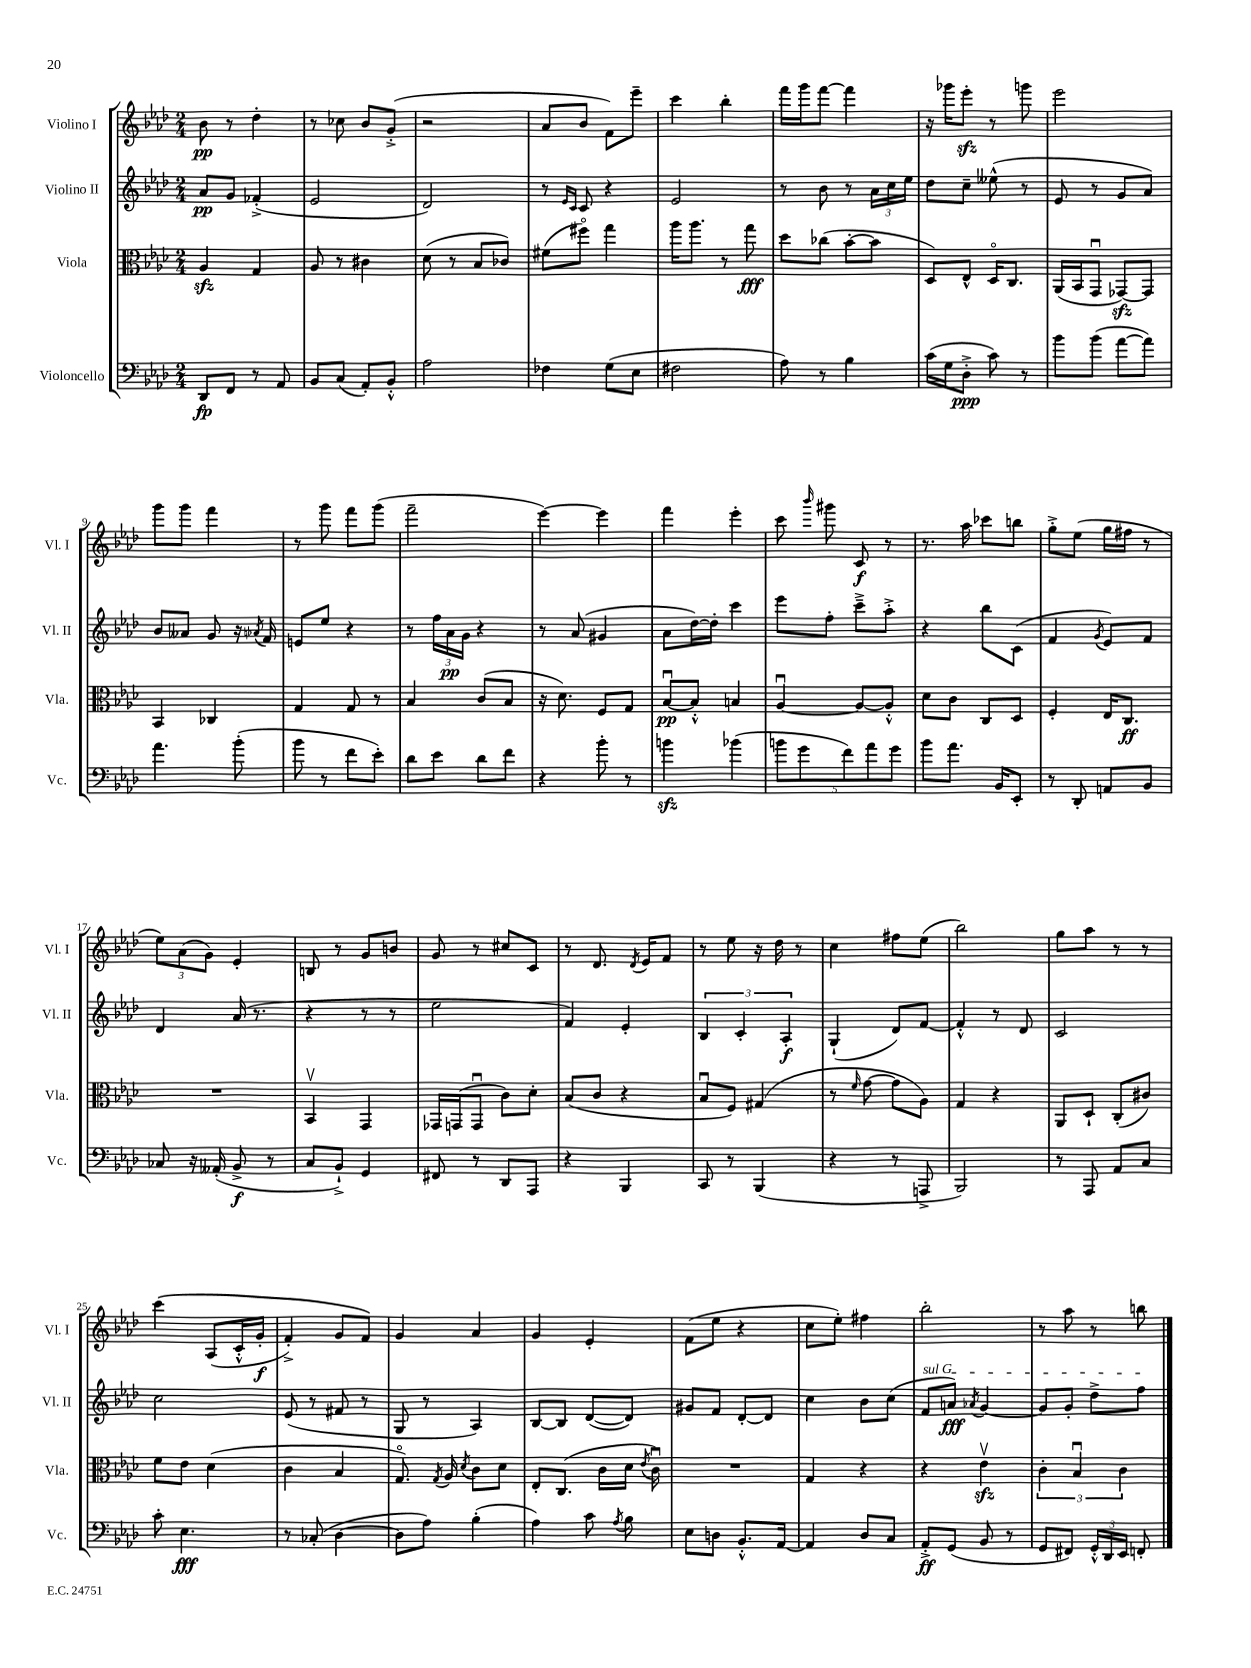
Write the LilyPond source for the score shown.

<<
\new StaffGroup <<
\new Staff = "s0" \with { instrumentName = "Violino I" shortInstrumentName = "Vl. I" } {
    \clef treble \key aes \major \numericTimeSignature \time 2/4
    \autoBeamOff bes'8\pp r8 des''4-. |
    r8 ces''8 bes'8[ g'8]-.->( |
    r2 |
    aes'8[ bes'8] f'8[) ees'''8]-- |
    c'''4 bes''4-. |
    f'''16[ g'''16 f'''8]~ f'''4 |
    r16 ges'''16[ ees'''8]-.\sfz r8 g'''8 |
    ees'''2 |
    g'''8[ g'''8] f'''4 |
    r8 g'''8 f'''8[ g'''8]( |
    f'''2-- |
    ees'''4~) ees'''4 |
    f'''4 ees'''4-. |
    c'''8 \grace { bes'''16 } gis'''8 c'8\f r8 |
    r8. aes''16 ces'''8[ b''8] |
    g''8[-.-> ees''8]( g''16[ fis''16] r8 |
    \tuplet 3/2 { ees''8[) aes'8( g'8]) } ees'4-. |
    b8 r8 g'8[ b'8] |
    g'8 r8 cis''8[ c'8] |
    r8 des'8. \acciaccatura { des'8 } ees'16[ f'8] |
    r8 ees''8 r16 des''16 r8 |
    c''4 fis''8[ ees''8]( |
    bes''2) |
    g''8[ aes''8] r8 r8 |
    c'''4\( aes8[( c'16-.-^ g'16]-.\f |
    f'4-.->) g'8[ f'8]\) |
    g'4 aes'4 |
    g'4 ees'4-. |
    f'8[( ees''8] r4 |
    c''8[ ees''8]-.) fis''4 |
    bes''2-. |
    r8 aes''8 r8 b''8 \bar "|." |
}
\new Staff = "s1" \with { instrumentName = "Violino II" shortInstrumentName = "Vl. II" } {
    \clef treble \key aes \major \numericTimeSignature \time 2/4
    \autoBeamOff aes'8[\pp g'8] fes'4-.->( |
    ees'2 |
    des'2) |
    r8 \grace { ees'16[ c'16] } c'8 r4 |
    ees'2 |
    r8 bes'8 r8 \tuplet 3/2 { aes'16[ c''16 ees''16] } |
    des''8[ c''8]-- eeses''8-^( r8 |
    ees'8 r8 g'8[ aes'8]) |
    bes'8[ aeses'8] g'8 r16 \acciaccatura { aes'8 } f'16 |
    e'8[ ees''8] r4 |
    r8 \tuplet 3/2 { f''16[ aes'16\pp g'16] } r4 |
    r8 aes'8( gis'4 |
    aes'8[ des''16~) des''16]-. c'''4 |
    ees'''8[ f''8]-. c'''8[---> aes''8]-.-> |
    r4 bes''8[ c'8]( |
    f'4 \acciaccatura { g'8 } ees'8[) f'8] |
    des'4 aes'16( r8. |
    r4 r8 r8 |
    ees''2 |
    f'4) ees'4-. |
    \tuplet 3/2 { bes4 c'4-. aes4-.\f } |
    g4-!( des'8[) f'8]~ |
    f'4-.-^ r8 des'8 |
    c'2 |
    c''2 |
    ees'8( r8 fis'8 r8 |
    g8 r8 aes4) |
    bes8[~ bes8] des'8[~( des'8]) |
    gis'8[ f'8] des'8[~-. des'8] |
    c''4 bes'8[ c''8]( |
    \once \override TextSpanner.bound-details.left.text = \markup { \italic "sul G" } f'8[\startTextSpan a'8]\fff) \acciaccatura { aes'8 } g'4~ |
    g'8[ g'8]-. des''8[-> f''8]\stopTextSpan \bar "|." |
}
\new Staff = "s2" \with { instrumentName = "Viola" shortInstrumentName = "Vla." } {
    \clef alto \key aes \major \numericTimeSignature \time 2/4
    \autoBeamOff aes4\sfz g4 |
    aes8 r8 cis'4 |
    des'8( r8 bes8[ ces'8]) |
    fis'8[( fis''8]\flageolet) g''4 |
    aes''16[ aes''8.] r8 g''8\fff |
    des''8[ ces''8]( bes'8[~-. bes'8] |
    des8[) ees8]-^ des16[\flageolet c8.] |
    aes,16[( bes,16 g,8]\downbow ges,8[~\sfz) ges,8] |
    bes,4 ces4 |
    g4 g8 r8 |
    bes4 c'8[( bes8] |
    r16 des'8.) f8[ g8] |
    bes8[~\downbow\pp bes8]-.-^ b4 |
    aes4~\downbow aes8[~ aes8]-.-^ |
    des'8[ c'8] c8[ des8] |
    f4-. ees16[ c8.]\ff |
    R2 |
    bes,4\upbow g,4 |
    ges,16[ g,16( g,8]\downbow c'8[) des'8]-. |
    bes8[( c'8] r4 |
    bes8[\downbow f8]) gis4( |
    r8 \grace { f'16 } g'8~ g'8[ aes8]) |
    g4 r4 |
    aes,8[ des8]-! c8[-.( cis'8]) |
    f'8[ ees'8] des'4( |
    c'4 bes4 |
    g8.\flageolet) \acciaccatura { g8 } aes16 \acciaccatura { des'8 } c'8[ des'8] |
    ees8[-. c8.]( c'16[ des'16] \acciaccatura { ees'8 } c'16\downbow) |
    R2 |
    g4 r4 |
    r4 ees'4\upbow\sfz |
    \tuplet 3/2 { c'4-. bes4\downbow c'4 } \bar "|." |
}
\new Staff = "s3" \with { instrumentName = "Violoncello" shortInstrumentName = "Vc." } {
    \clef bass \key aes \major \numericTimeSignature \time 2/4
    \autoBeamOff des,8[\fp f,8] r8 aes,8 |
    bes,8[ c8]( aes,8[-.) bes,8]-.-^ |
    aes2 |
    fes4 g8[( ees8] |
    fis2 |
    aes8) r8 bes4 |
    c'16[( g16 des8]-.->\ppp c'8) r8 |
    bes'8[ bes'8]( aes'8[~ aes'8]) |
    aes'4. bes'8-.( |
    bes'8 r8 f'8[ ees'8]-.) |
    des'8[ ees'8] des'8[ f'8] |
    r4 bes'8-. r8 |
    b'4\sfz bes'4( |
    \tuplet 5/4 { b'8[ g'8 f'8) aes'8 g'8] } |
    bes'8[ aes'8.] bes,16[ ees,8]-. |
    r8 des,8-. a,8[ bes,8] |
    ces8 r16 aeses,16-.( bes,8->\f r8 |
    c8[ bes,8]-!->) g,4 |
    fis,8 r8 des,8[ aes,,8] |
    r4 bes,,4 |
    c,8 r8 bes,,4( |
    r4 r8 a,,8-> |
    bes,,2) |
    r8 aes,,8 aes,8[ c8] |
    c'8-. ees4.\fff |
    r8 ces8-.( des4~ |
    des8[ aes8]) bes4-.( |
    aes4) c'8 \acciaccatura { aes8 } bes8 |
    ees8[ d8] bes,8.[-.-^ aes,16]~ |
    aes,4 des8[ c8] |
    aes,8[-.->\ff g,8]( bes,8 r8 |
    g,8[ fis,8]) \tuplet 3/2 { g,16[-.-^ des,16 ees,16] } f,8-. \bar "|." |
}
>>
>>
